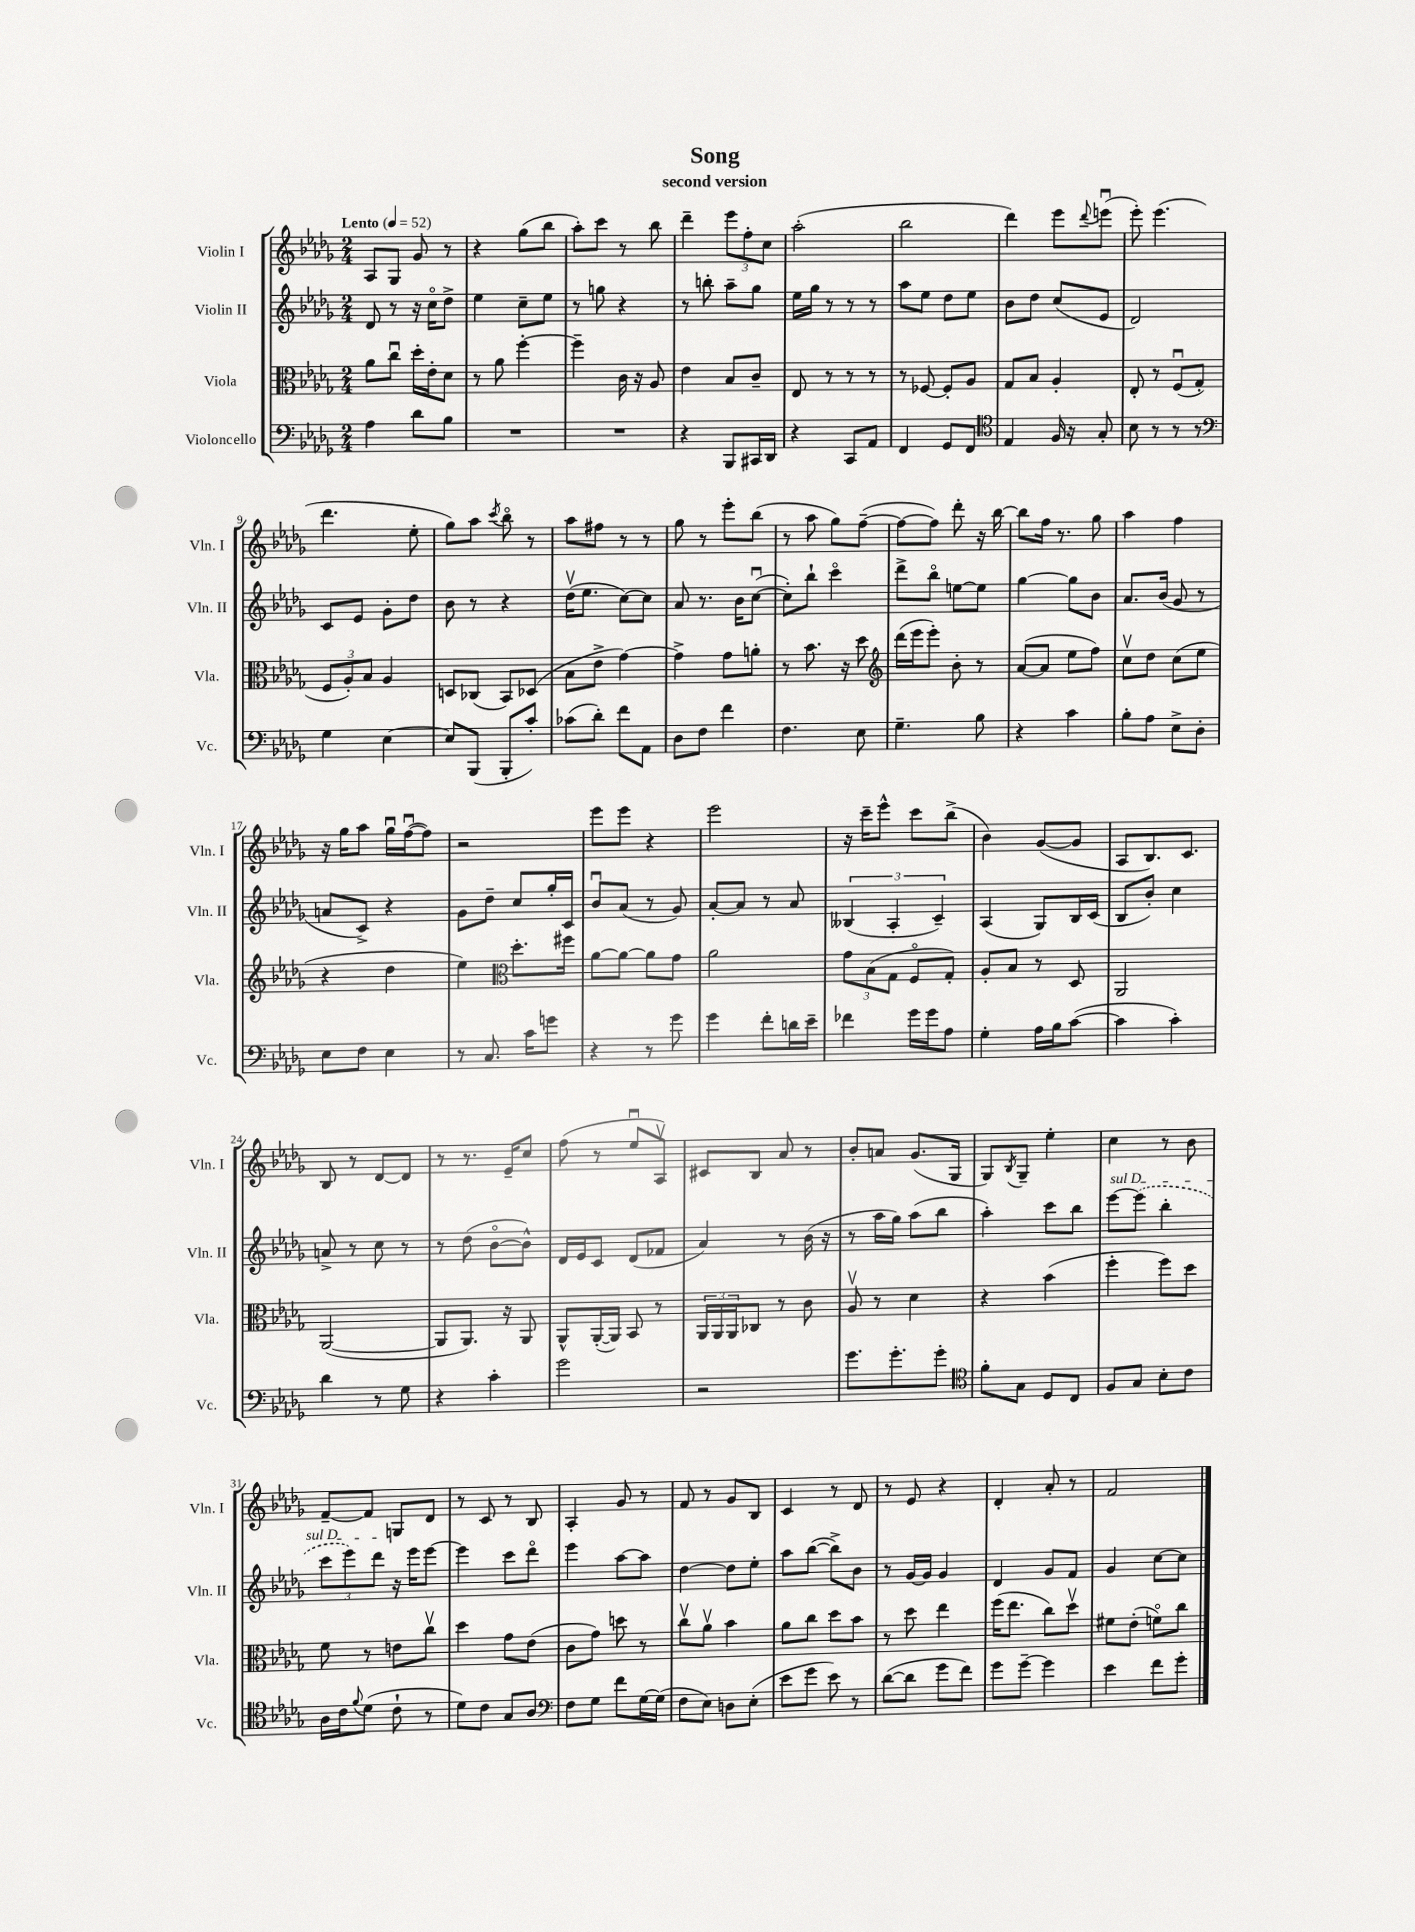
\header { title = "Song" subtitle = "second version" }
<<
\new StaffGroup <<
\new Staff = "s0" \with { instrumentName = "Violin I" shortInstrumentName = "Vln. I" } {
    \clef treble \key des \major \numericTimeSignature \time 2/4 \tempo "Lento" 4 = 52
    aes8 ges8 ges'8 r8 |
    r4 ges''8( bes''8 |
    aes''8-.) c'''8 r8 bes''8 |
    des'''4-- \tuplet 3/2 { ees'''8 f''8-. c''8 } |
    aes''2-.( |
    bes''2 |
    des'''4) ees'''8 \appoggiatura { des'''8 } e'''8\downbow( |
    ees'''8-.) ees'''4.( |
    des'''4. ees''8-. |
    ges''8) aes''8 \acciaccatura { c'''8 } bes''8\flageolet r8 |
    aes''8 fis''8 r8 r8 |
    ges''8 r8 ees'''8-. bes''8( |
    r8 aes''8 ges''8) f''8~--( |
    f''8~ f''8) des'''8-. r16 bes''16~ |
    bes''8 f''16 r8. ges''8 |
    aes''4 f''4 |
    r16 ges''16 aes''8 ges''16\downbow f''16~\downbow( f''8) |
    r2 |
    ees'''8 ees'''8 r4 |
    ees'''2 |
    r16 c'''16-- ees'''8-^ c'''8 bes''8->( |
    bes'4) ges'8~( ges'8 |
    aes8 bes8.) c'8. |
    bes8 r8 des'8~ des'8 |
    r8 r8. ees'16-- c''8 |
    f''8( r8 ees''8\downbow aes8\upbow) |
    cis'8 bes8 aes'8 r8 |
    bes'8-. a'8 ges'8.( ges16 |
    ges8) \acciaccatura { bes8 } ges8-- ees''4-. |
    c''4 r8 bes'8 |
    f'8~-- f'8 g8 des'8 |
    r8 c'8 r8 bes8 |
    aes4-. ges'8 r8 |
    f'8 r8 ges'8 bes8 |
    c'4 r8 des'8 |
    r8 ees'8 r4 |
    des'4-. aes'8-. r8 |
    f'2 \bar "|." |
}
\new Staff = "s1" \with { instrumentName = "Violin II" shortInstrumentName = "Vln. II" } {
    \clef treble \key des \major \numericTimeSignature \time 2/4
    des'8 r8 r16 c''16\flageolet des''8-> |
    ees''4 c''8-- ees''8 |
    r8 g''8 r4 |
    r8 b''8-. aes''8-- ges''8 |
    ees''16 ges''16 r8 r8 r8 |
    aes''8 ees''8 des''8 ees''8 |
    bes'8 des''8 c''8( ees'8 |
    des'2) |
    c'8 ees'8 ges'8-. des''8 |
    bes'8 r8 r4 |
    des''16\upbow( ees''8. c''8~) c''8 |
    aes'8 r8. bes'16 c''8~\downbow( |
    c''8-.) bes''8-! c'''4\flageolet |
    des'''8-> bes''8\flageolet e''8~ e''8 |
    ges''4~ ges''8 bes'8 |
    aes'8. bes'16( ges'8 r8 |
    a'8 c'8->) r4 |
    ges'8 des''8-- c''8 ges''16-. c'16 |
    bes'8\downbow aes'8( r8 ges'8) |
    aes'8~-. aes'8 r8 aes'8 |
    \tuplet 3/2 { beses4( aes4-. c'4--) } |
    aes4( ges8) bes16 c'16( |
    bes8 bes'8-.) c''4 |
    a'8-> r8 c''8 r8 |
    r8 des''8( bes'8~\flageolet bes'8-^) |
    des'16 ees'16 c'8 des'8( fes'8 |
    aes'4) r8 bes'16( r16 |
    r8 aes''16 ges''16) aes''8( bes''8 |
    aes''4-.) c'''8 bes''8 |
    \once \override TextSpanner.bound-details.left.text = \markup { \italic "sul D" } ees'''8~\startTextSpan \once \slurDashed ees'''8( bes''4-. |
    \tuplet 3/2 { c'''8 ees'''8) des'''8\stopTextSpan } r16 ees'''16 ees'''8~ |
    ees'''4 c'''8 des'''8\flageolet |
    ees'''4 aes''8~ aes''8 |
    des''4~ des''8 ees''8-. |
    aes''8 bes''8~( bes''8->) bes'8 |
    r8 ges'16~ ges'16 ges'4 |
    des'4 ges'8 f'8 |
    ges'4 c''8~ c''8 \bar "|." |
}
\new Staff = "s2" \with { instrumentName = "Viola" shortInstrumentName = "Vla." } {
    \clef alto \key des \major \numericTimeSignature \time 2/4
    aes'8 c''8\downbow des''16-. ees'16-. des'8 |
    r8 aes'8 f''4~-. |
    f''4-- c'16 r16 aes8 |
    ees'4 bes8 c'8-- |
    ees8 r8 r8 r8 |
    r8 fes8~ fes8-. aes8 |
    ges8 bes8 aes4-. |
    ees8-. r8 f8\downbow( ges8-. |
    \tuplet 3/2 { f8 aes8-.) bes8 } aes4 |
    d8 ces8( bes,8) des8( |
    bes8 ees'8-> ges'4~) |
    ges'4-> ges'8 a'8-. |
    r8 bes'8. r16 des''8 |
    \clef treble des'''16( ees'''16 ees'''8-.) bes'8-. r8 |
    aes'8~( aes'8 ees''8 f''8) |
    c''8\upbow des''8 c''8( ees''8 |
    r4 des''4 |
    ees''4) \clef alto des''8.-. fis''16 |
    aes'8~ aes'8~ aes'8 ges'8 |
    aes'2 |
    \tuplet 3/2 { ges'8 bes8( ges8 } f8\flageolet ges8-.) |
    aes8-. bes8 r8 des8 |
    aes,2 |
    aes,2~( |
    aes,8 aes,8.) r16 aes,8 |
    aes,8-^ aes,16~-.( aes,16) bes,8 r8 |
    \tuplet 3/2 { aes,16 aes,16 aes,16 } ces8 r8 c'8 |
    aes8\upbow r8 des'4 |
    r4 bes'4( |
    f''4-. f''8) des''8 |
    f'8 r8 e'8 c''8\upbow |
    des''4 ges'8 ees'8( |
    c'8 ges'8) d''8 r8 |
    c''8\upbow aes'8\upbow bes'4 |
    aes'8 c''8 des''8 bes'8 |
    r8 des''8 ees''4 |
    f''16( ees''8. c''8) des''8\upbow |
    fis'8 ees'8-.( f'8\flageolet) c''8 \bar "|." |
}
\new Staff = "s3" \with { instrumentName = "Violoncello" shortInstrumentName = "Vc." } {
    \clef bass \key des \major \numericTimeSignature \time 2/4
    aes4 des'8 bes8 |
    R2 |
    R2 |
    r4 bes,,8 cis,16 des,16 |
    r4 c,8 aes,8 |
    f,4 ges,8 f,8 |
    \clef tenor ees4 f16 r16 ges8-. |
    bes8 r8 r8 r8 |
    \clef bass ges4 ees4~ |
    ees8 bes,,8( bes,,8-. c'8-.) |
    ces'8( des'8-.) f'8 aes,8 |
    des8 f8 f'4 |
    f4. ees8 |
    ges4.-- bes8 |
    r4 c'4 |
    bes8-. aes8 ees8-> des8-. |
    ees8 f8 ees4 |
    r8 c8. c'16 g'8 |
    r4 r8 ges'8 |
    ges'4 f'8-. d'16 ees'16-- |
    fes'4 ges'16 ges'16 aes8 |
    ges4-. aes16 bes16 c'8~( |
    c'4 c'4-.) |
    des'4 r8 ges8 |
    r4 c'4-. |
    ges'2 |
    r2 |
    ges'8. ges'8.-. ges'8-. |
    \clef tenor f'8-. ges8 des8 c8 |
    f8 ges8 bes8-. c'8 |
    aes16 c'16 \appoggiatura { f'8 } des'8( c'8-! r8 |
    des'8) c'8 ges8 aes8 |
    \clef bass f8 ges8 f'8 ges16~ ges16( |
    f8 ees8) d8 ees8-.( |
    ees'8 ges'8 ees'8) r8 |
    des'8~( des'8 ges'8 f'8) |
    ges'8 ges'8~-- ges'4 |
    ees'4 f'8 ges'8-. \bar "|." |
}
>>
>>
